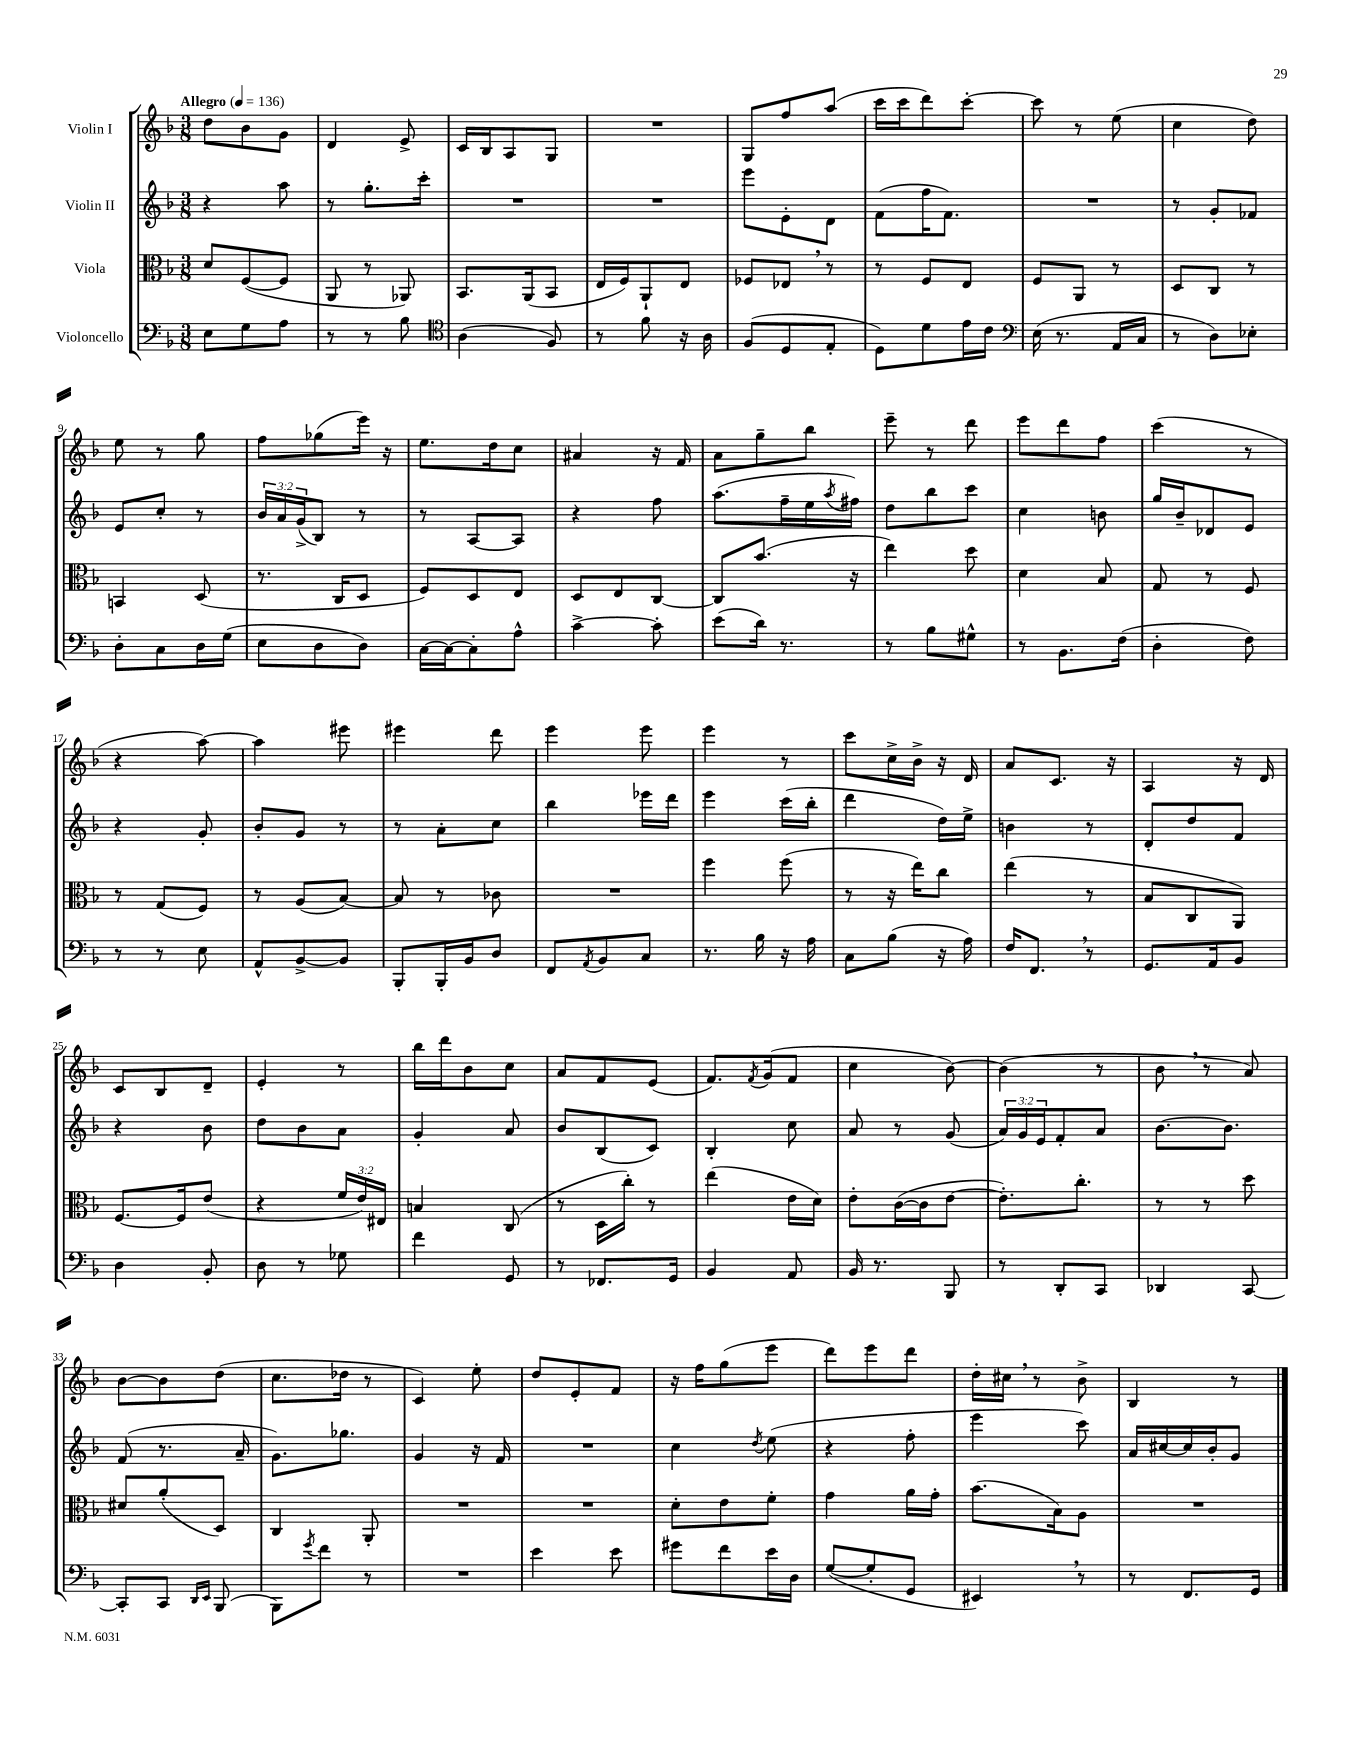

**kern	**kern	**kern	**kern
*part4	*part3	*part2	*part1
*staff4	*staff3	*staff2	*staff1
*I"Violoncello	*I"Viola	*I"Violin II	*I"Violin I
*clefF4	*clefC3	*clefG2	*clefG2
*k[b-]	*k[b-]	*k[b-]	*k[b-]
*M3/8	*M3/8	*M3/8	*M3/8
*MM136	*MM136	*MM136	*MM136
=1	=1	=1	=1
!	!	!	!LO:TX:a:B:t=Allegro
8E\L	8d/L	4r	8dd\L
8G\	([8F/	.	8b-\
8A\J	8F/J]	8aa\	8g\J
=2	=2	=2	=2
8r	8AA/	8r	4d/
8r	8r	8.gg'\L	.
8B-\	8AA-X/)	.	8e^/
.	.	16ccc'\Jk	.
=3	=3	=3	=3
*clefC4	*	*	*
(4A\	8.BB-/L	4.r	16c/LL
.	.	.	16B-/J
.	.	.	8A/
.	(16AA/k	.	.
8F/)	8BB-/J	.	8G/J
=4	=4	=4	=4
8r	16E/LL	4.r	4.r
.	16F/J)	.	.
8f\	8AA`/	.	.
16r	8E/J	.	.
16A\	.	.	.
=5	=5	=5	=5
(8F/L	8F-X/L	8eee\L	8G/L
8D/	8E-X,/J	8e'\	8ff/
8E'/J	8r	8d\J	(8aa/J
=6	=6	=6	=6
8D\L)	8r	(8f\L	16ccc\LL
.	.	.	16ccc\J
8d\	8F/L	16ff\K	8ddd\)
.	.	8.f\J)	.
16e\L	8E/J	.	[8ccc'\J
16c\JJ	.	.	.
=7	=7	=7	=7
*clefF4	*	*	*
(16E\	8F/L	4.r	8ccc\]
8.r	.	.	.
.	8AA/J	.	8r
16AA/LL	8r	.	(8ee\
16C/JJ	.	.	.
=8	=8	=8	=8
8r	8D/L	8r	4cc\
8D\L)	8C/J	8g'/L	.
8E-X'\J	8r	8f-X/J	8dd\)
!!LO:LB:g=z
=9	=9	=9	=9
8D'\L	4BBn/	8e/L	8ee\
8C\	.	8cc'/J	8r
16D\L	(8D/	8r	8gg\
(16G\JJ	.	.	.
=10	=10	=10	=10
8E\L	8.r	24b-/LL	8ff\L
.	.	24a/	.
.	.	(24g^/J	.
8D\	.	8B-/J)	(8gg-X\
.	16C/KL	.	.
8D\J)	8D/J	8r	16eee\Jk)
.	.	.	16r
=11	=11	=11	=11
[16C\LL	8F/L)	8r	8.ee\L
16C\J_	.	.	.
8C'\]	8D/	[8A/L	.
.	.	.	16dd\k
8A^^\J	8E/J	8A/J]	8cc\J
=12	=12	=12	=12
[4c^\	8D/L	4r	4a#X/
.	8E/	.	.
8c'\]	[8C/J	8ff\	16r
.	.	.	16f/
=13	=13	=13	=13
(8e\L	8C/L]	(8.aa\L	8a\L
16d\Jk)	(8.b-/J	.	8gg~\
8.r	.	16ff~\L	.
.	.	16ee\	8bb-\J
.	.	8qaa/	.
.	16r	16ff#X\JJ)	.
=14	=14	=14	=14
8r	4ee\)	8dd\L	8eee~\
8B-\L	.	8bb-\	8r
8G#X^^\J	8dd\	8ccc\J	8ddd\
=15	=15	=15	=15
8r	4d\	4cc\	8eee\L
8.BB-\L	.	.	8ddd\
.	8B-/	8bn\	8ff\J
(16F\Jk	.	.	.
=16	=16	=16	=16
4D'\	8G/	16gg/LL	(4ccc\
.	.	16b-~/J	.
.	8r	8d-X/	.
8F\)	8F/	8e/J	8r
!!LO:LB:g=z
=17	=17	=17	=17
8r	8r	4r	4r
8r	(8G/L	.	.
8E\	8F/J)	8g'/	[8aa\)
=18	=18	=18	=18
8AA^^/L	8r	8b-'/L	4aa\]
[8BB-^/	(8A/L	8g/J	.
8BB-/J]	[8B-/J)	8r	8eee#X\
=19	=19	=19	=19
8BBB-'/L	8B-/]	8r	4eee#X\
16BBB-'/L	8r	8a'\L	.
16BB-/J	.	.	.
8D/J	8c-X\	8cc\J	8ddd\
=20	=20	=20	=20
8FF/L	4.r	4bb-\	4eee\
8qAA/	.	.	.
8BB-/	.	.	.
8C/J	.	16eee-X\LL	8eee\
.	.	16ddd\JJ	.
=21	=21	=21	=21
8.r	4ff\	4eee\	4eee\
16B-\	.	.	.
16r	(8ff\	(16ccc\LL	8r
16A\	.	16bb-'\JJ	.
=22	=22	=22	=22
8C\L	8r	4ddd\	8ccc\L
(8B-\J	16r	.	16cc^\L
.	16ee\KL)	.	16b-^\JJ
16r	8cc\J	16dd\LL)	16r
16A\)	.	16ee^\JJ	16d/
=23	=23	=23	=23
16F/KL	(4ee\	4bn\	8a/L
8.FF,/J	.	.	.
.	.	.	8.c/J
8r	8r	8r	.
.	.	.	16r
=24	=24	=24	=24
8.GG/L	8B-/L	8d'/L	4A/
.	8C/	8dd/	.
16AA/k	.	.	.
8BB-/J	8AA/J)	8f/J	16r
.	.	.	16d/
!!LO:LB:g=z
=25	=25	=25	=25
4D\	[8.F/L	4r	8c/L
.	.	.	8B-/
.	16F/k]	.	.
8BB-'/	(8e/J	8b-\	8d~/J
=26	=26	=26	=26
8D\	4r	8dd\L	4e'/
8r	.	8b-\	.
8G-X\	24f/LL	8a\J	8r
.	24e/)	.	.
.	24E#X/JJ	.	.
=27	=27	=27	=27
4f\	4Bn/	4g'/	16bb-\LL
.	.	.	16ddd\J
.	.	.	8b-\
8GG/	(8C/	8a/	8cc\J
=28	=28	=28	=28
8r	8r	8b-/L	8a/L
8.FF-X/L	16D\LL	(8B-/	8f/
.	16cc'\JJ)	.	.
.	8r	8c/J)	(8e/J
16GG/Jk	.	.	.
=29	=29	=29	=29
4BB-/	(4ee\	4B-'/	8.f/L)
.	.	.	8qf/
.	.	.	(16g/k
8AA/	16e\LL	8cc\	8f/J
.	16d\JJ)	.	.
=30	=30	=30	=30
16BB-/	8e'\L	8a/	4cc\
8.r	.	.	.
.	([16c\L	8r	.
.	16c\J]	.	.
8BBB-/	[8e\J	(8g/	[8b-\)
=31	=31	=31	=31
8r	8.e'\L])	24a/LL)	(4b-\]
.	.	24g/	.
.	.	24e/J	.
8DD'/L	.	8f'/	.
.	8.cc'\J	.	.
8CC/J	.	8a/J	8r
=32	=32	=32	=32
4DD-X/	8r	[8.b-\L	8b-,\
.	8r	.	8r
.	.	8.b-\J]	.
[8CC/	8dd\	.	8a/)
!!LO:LB:g=z
=33	=33	=33	=33
8CC'/L]	8d#X/L	(8f/	[8b-\L
8CC/J	(8a'/	8.r	8b-\]
16qqDD/LL	.	.	.
16qqEE/JJ	.	.	.
(8BBB-/	8D/J)	.	(8dd\J
.	.	16a~/	.
=34	=34	=34	=34
8BBB-\L)	4C/	8.g\L)	8.cc\L
8qg/	.	.	.
8f\J	.	.	.
.	.	8.gg-X\J	16dd-X\Jk
8r	8AA'/	.	8r
=35	=35	=35	=35
4.r	4.r	4g/	4c/)
.	.	16r	8ee'\
.	.	16f/	.
=36	=36	=36	=36
4e\	4.r	4.r	8dd/L
.	.	.	8e'/
8e\	.	.	8f/J
=37	=37	=37	=37
8g#X\L	8d'\L	4cc\	16r
.	.	.	16ff\KL
8f\	8e\	.	(8gg\
.	.	8qdd/	.
16e\L	8f'\J	(8ee\	8eee\J
16D\JJ	.	.	.
=38	=38	=38	=38
([8G/L	4g\	4r	8ddd\L)
8G'/]	.	.	8eee\
8GG/J	16a\LL	8ff'\	8ddd\J
.	16g'\JJ	.	.
=39	=39	=39	=39
4EE#X,/)	(8.b-\L	4eee\	16dd'\LL
.	.	.	16cc#X,\JJ
.	.	.	8r
.	16B-\k)	.	.
8r	8A\J	8ccc\)	8b-^\
=40	=40	=40	=40
8r	4.r	16a/LL	4B-/
.	.	[16cc#X/	.
8.FF/L	.	16cc#/]	.
.	.	16b-'/J	.
.	.	8g/J	8r
16GG/Jk	.	.	.
==	==	==	==
*-	*-	*-	*-
